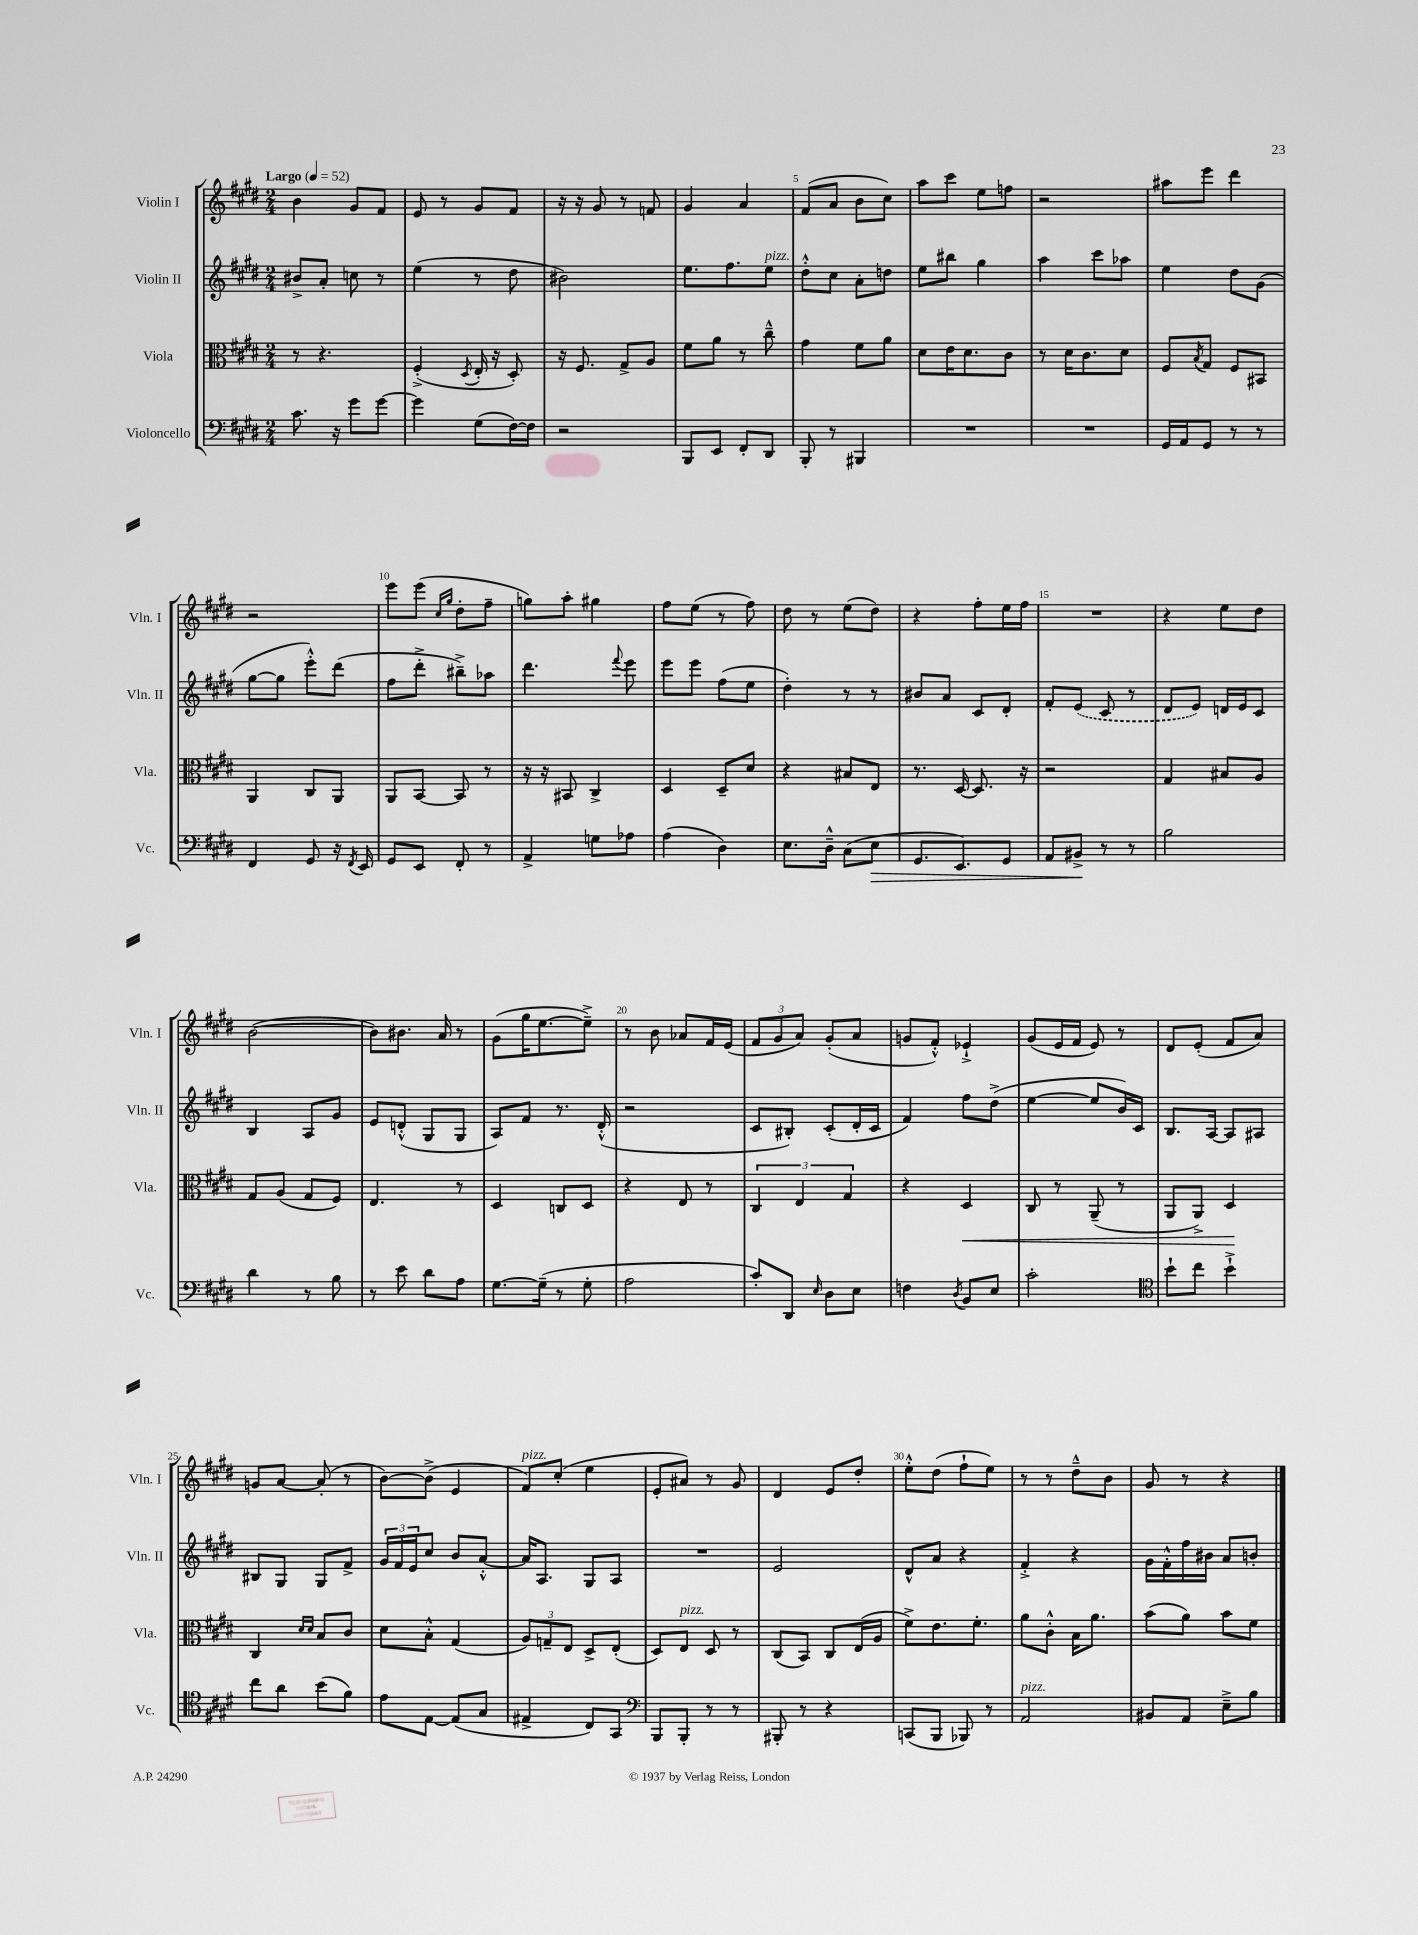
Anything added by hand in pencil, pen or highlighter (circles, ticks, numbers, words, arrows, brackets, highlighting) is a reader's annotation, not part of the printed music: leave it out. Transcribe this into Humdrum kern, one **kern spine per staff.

**kern	**kern	**kern	**kern
*staff4	*staff3	*staff2	*staff1
*clefF4	*clefC3	*clefG2	*clefG2
*k[f#c#g#d#]	*k[f#c#g#d#]	*k[f#c#g#d#]	*k[f#c#g#d#]
*M2/4	*M2/4	*M2/4	*M2/4
*MM52	*MM52	*MM52	*MM52
8.c#	8r	8b#^	4b
.	4.r	8a'	.
16r	.	.	.
8g#	.	8cc	8g#
[8g#	.	8r	8f#
=	=	=	=
4g#]	(4F#'^	(4ee	8e
.	.	.	8r
.	8qD#	.	.
(8G#	16E'	8r	8g#
.	16r	.	.
[16F#)	8D#')	8dd#	8f#
16F#]	.	.	.
=	=	=	=
2r	16r	2b#)	16r
.	8.F#	.	16r
.	.	.	8g#
.	8G#^	.	8r
.	8A	.	8f
=	=	=	=
8BBB	8f#	8.ee	4g#
8EE	8a	.	.
.	.	8.ff#	.
8FF#'	8r	.	4a
8DD#	8cc#~^^	8ee	.
=	=	=	=
8BBB'	4g#	8dd#'^^	(8f#
8r	.	8cc#	8a
4BBB#	8f#	8a'	8b
.	8a	8dd	8cc#)
=	=	=	=
2r	8d#	8ee	8aa
.	16e	8bb#	8ccc#
.	8.d#	.	.
.	.	4gg#	8ee
.	8c#	.	8ff
=	=	=	=
2r	8r	4aa	2r
.	16d#	.	.
.	8.c#	.	.
.	.	8ccc#	.
.	8d#	8aa-	.
=	=	=	=
16GG#	8F#	4ee	8aa#
16AA	.	.	.
.	8qB	.	.
8GG#	8G#	.	8eee
8r	8F#	8dd#	4ddd#
8r	8BB#	(8g#	.
=	=	=	=
4FF#	4AA	[8gg#	2r
.	.	8gg#]	.
8GG#	8C#	8eee'^^)	.
16r	8AA	(8ddd#	.
8qFF#	.	.	.
16EE	.	.	.
=	=	=	=
8GG#	8AA	8ff#	8eee
8EE	[8BB	8ddd#'^	(8eee
.	.	.	16qqcc#
.	.	.	16qqgg#
8FF#'	8BB]	8bb#~^)	8dd#'
8r	8r	8aa-	8ff#~
=	=	=	=
4AA^	16r	4.ddd#	8gg)
.	16r	.	.
.	8BB#	.	8aa'
8G	4C#^	.	4gg#
.	.	8qqfff#	.
8A-	.	8eee	.
=	=	=	=
(4A	4D#	8eee	8ff#
.	.	8eee	(8ee
4D#)	8D#~	(8ff#	8r
.	8d#	8ee	8ff#)
=	=	=	=
8.E	4r	4dd#')	8dd#
.	.	.	8r
16D#~^^	.	.	.
(8C#	8B#	8r	(8ee
8E	8E	8r	8dd#)
=	=	=	=
8.GG#	8.r	8b#	4r
.	.	8a	.
8.EE)	[16D#	.	.
.	8.D#]	8c#	8ff#'
8GG#	.	8d#'	16ee
.	16r	.	16ff#
=	=	=	=
8AA	2r	8f#'	2r
8BB#^	.	(8e	.
8r	.	8c#	.
8r	.	8r	.
=	=	=	=
2B	4G#	8d#	4r
.	.	8e)	.
.	8B#	16d	8ee
.	.	16e	.
.	8A	8c#	8dd#
=	=	=	=
4d#	8G#	4B	([2b
.	(8A	.	.
8r	8G#	8A	.
8B	8F#)	8g#	.
=	=	=	=
8r	4.E	8e	8b])
8e	.	(8d'^^	8.b#
8d#	.	8G#	.
.	.	.	16a
8A	8r	8G#	8r
=	=	=	=
[8.G#	4D#	8A)	(8g#
.	.	8f#	16gg#
(16G#~]	.	.	[8.ee
8r	8C	8.r	.
8G#'	8D#	.	8ee~^])
.	.	(16d#'^^	.
=	=	=	=
2A	4r	2r	8r
.	.	.	8b
.	8E	.	8a-
.	8r	.	16f#
.	.	.	(16e
=	=	=	=
8c#')	6C#	8c#	12f#
.	.	.	12g#
8DD#	.	8B#')	.
.	6E	.	12a)
16qqE	.	.	.
8D#	.	(8c#'	(8g#'
.	6G#	.	.
8E	.	16d#'	8a
.	.	16c#	.
=	=	=	=
4F	4r	4f#)	8g
.	.	.	8f#'^^)
8qD#	.	.	.
8BB	4D#	8ff#	4e-`^
8E	.	(8dd#^	.
=	=	=	=
2c#'	8C#	[4ee	(8g#
.	8r	.	16e
.	.	.	16f#
.	(8AA~	8ee]	8e)
.	8r	16b)	8r
.	.	16c#	.
=	=	=	=
*clefC4	*	*	*
8b`	8AA	8.B	8d#
8cc#	8AA^)	.	(8e'
.	.	[16A	.
4b`^	4D#	8A]	8f#
.	.	8A#	8a)
=	=	=	=
8cc#	4C#	8B#	8g
8a	.	8G#	[8a
.	16qqd#	.	.
.	16qqd#	.	.
(8b	8B	8G#	(8a']
8f#)	8c#	8f#^	8r
=	=	=	=
8e	8d#	24g#	[8b)
.	.	24f#	.
.	.	24e	.
[8E	8B'^^	8cc#	(8b^]
(8E]	(4G#	8b	4e
8G#	.	[8a'^^	.
=	=	=	=
4E#^	12A)	16a]	8f#)
.	.	8.A	.
.	12G~	.	.
.	.	.	(8cc#'
.	12E	.	.
8C#)	8D#^	8G#	4ee
8GG#	(8E'	8A	.
=	=	=	=
*clefF4	*	*	*
8BBB	8D#)	2r	8e'
8BBB'	8E	.	8a#)
8r	8D#	.	8r
8r	8r	.	8g#
=	=	=	=
8BBB#'	(8C#	2e	4d#
8r	8BB)	.	.
4r	8C#	.	8e
.	(16E	.	8dd#'
.	16A	.	.
=	=	=	=
(8CC	8f#^)	8d#^^	8ee'^^
8BBB	8.e	8a	(8dd#
8BBB-)	.	4r	8ff#`
.	8.f#'	.	.
8r	.	.	8ee)
=	=	=	=
2AA	8a	4f#'^	8r
.	8c#'^^	.	8r
.	16B	4r	8dd#~^^
.	8.a	.	.
.	.	.	8b
=	=	=	=
8BB#	(8b	16g#	8g#
.	.	16f#'^^	.
8AA	8a)	16ff#	8r
.	.	16b#	.
8E~^	8b	8a	4r
8B	8f#	8b'	.
==	==	==	==
*-	*-	*-	*-
